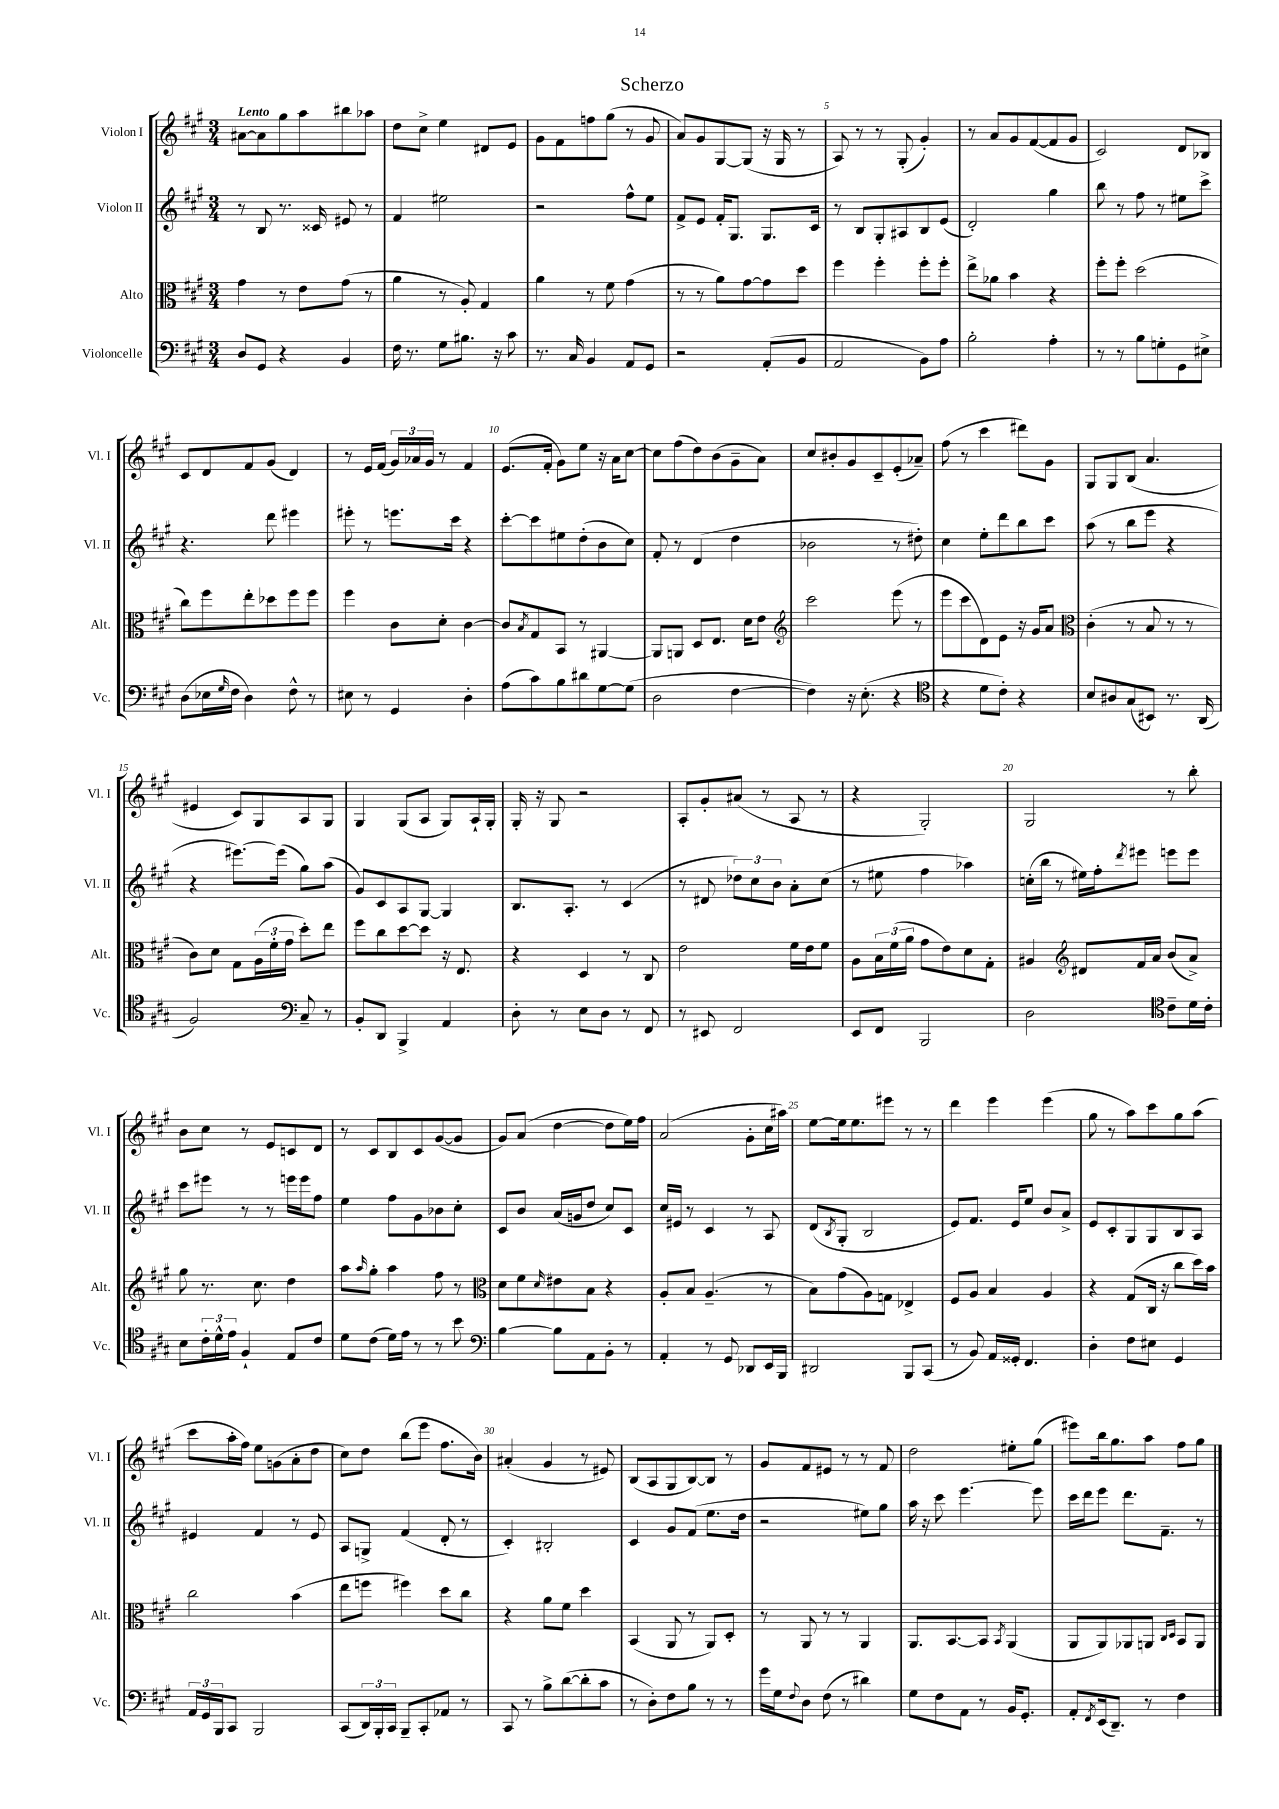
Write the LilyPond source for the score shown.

\header { title = "Scherzo" }
<<
\new StaffGroup <<
\new Staff = "s0" \with { instrumentName = "Violon I" shortInstrumentName = "Vl. I" } {
    \clef treble \key a \major \numericTimeSignature \time 3/4 \tempo "Lento"
    ais'8~ ais'8 gis''8 a''8 bis''8 aes''8 |
    d''8 cis''8-> e''4 dis'8 e'8 |
    gis'8 fis'8 f''8 gis''8( r8 gis'8 |
    a'8) gis'8 gis8~ gis8( r16 gis16 r8 |
    a8) r8 r8 gis8-.( gis'4-.) |
    r8 a'8 gis'8 fis'8~( fis'8 gis'8 |
    cis'2) d'8 bes8 |
    cis'8 d'8 fis'8 gis'8( d'4) |
    r8 e'16 fis'16( \tuplet 3/2 { gis'16) aes'16 gis'16 } r8 fis'4 |
    e'8.( fis'16-. gis'8) e''8 r16 a'16 cis''8~ |
    cis''8 fis''8( d''8) b'8( gis'8-- a'8) |
    cis''8 bis'8-. gis'8 cis'8-- e'8-.( aes'8--) |
    fis''8( r8 cis'''4 dis'''8) gis'8 |
    gis8 gis8 b8( a'4. |
    eis'4 cis'8) gis8 a8 gis8 |
    gis4 gis8( a8 gis8) a16-! gis16-. |
    gis16-. r16 gis8 r2 |
    a8-. gis'8-. ais'8( r8 a8 r8 |
    r4 gis2-.) |
    gis2 r8 b''8-. |
    b'8 cis''8 r8 e'8 c'8 d'8 |
    r8 cis'8 b8 cis'8 gis'8~( gis'8 |
    gis'8) a'8( d''4~ d''8 e''16) fis''16 |
    a'2( gis'8-. cis''16 ais''16) |
    e''8~ e''16 e''8. eis'''8 r8 r8 |
    d'''4 e'''4 e'''4( |
    gis''8 r8 a''8) cis'''8 gis''8 a''8( |
    cis'''8 a''16-. fis''16) e''8 g'8( a'8-. d''8 |
    cis''8) d''8 b''8( e'''8 fis''8. b'16) |
    ais'4-.( gis'4 r8 eis'8) |
    b8( a8 gis8 b8~) b8 r8 |
    gis'8 fis'8 eis'8 r8 r8 fis'8 |
    d''2 eis''8-. gis''8( |
    eis'''8) b''16 gis''8. a''8 fis''8 gis''8 \bar "|." |
}
\new Staff = "s1" \with { instrumentName = "Violon II" shortInstrumentName = "Vl. II" } {
    \clef treble \key a \major \numericTimeSignature \time 3/4
    r8 b8 r8. cisis'16 eis'8 r8 |
    fis'4 eis''2 |
    r2 fis''8-^ e''8 |
    fis'8-> e'8 fis'16-. gis8. gis8. cis'16 |
    r8 b8 gis8-. ais8 b8 e'8( |
    d'2-.) gis''4 |
    b''8 r8 fis''8 r8 eis''8 cis'''8-> |
    r4. d'''8 eis'''4 |
    eis'''8-. r8 e'''8. cis'''16 r4 |
    cis'''8~-. cis'''8 eis''8 d''8-.( b'8 cis''8) |
    fis'8-. r8 d'4( d''4 |
    bes'2 r8 dis''8-.) |
    cis''4 e''8-. d'''8 b''8 cis'''8 |
    a''8( r8 b''8 e'''8 r4 |
    r4 eis'''8.~) eis'''16( gis''8) a''8( |
    gis'8) cis'8 a8 gis8~ gis4 |
    b8. a8.-. r8 cis'4( |
    r8 dis'8 \tuplet 3/2 { des''8) cis''8 b'8 } a'8-. cis''8( |
    r8 eis''8 fis''4 aes''4) |
    c''16-.( b''16 r8 eis''16) fis''16-. \acciaccatura { d'''8 } eis'''8 e'''8 e'''8 |
    cis'''8 eis'''8 r8 r8 e'''16 e'''16 fis''8 |
    e''4 fis''8 gis'8 bes'8 cis''8-. |
    cis'8 b'8 a'16( g'16 d''8 cis''8) cis'8 |
    cis''16 eis'16 r8 cis'4 r8 a8 |
    d'8( \acciaccatura { b8 } gis8-. b2 |
    e'8) fis'8. e'16 e''8 b'8 a'8-> |
    e'8 cis'8-. gis8 gis8 b8 a8 |
    eis'4 fis'4 r8 eis'8 |
    a8 g8-> fis'4( d'8-. r8 |
    cis'4-.) bis2-. |
    cis'4 gis'8 fis'8( e''8. d''16 |
    r2 eis''8) gis''8 |
    a''16 r16 cis'''8 e'''4.~ e'''8 |
    cis'''16 d'''16 e'''8 d'''8. fis'8.-- r8 \bar "|." |
}
\new Staff = "s2" \with { instrumentName = "Alto" shortInstrumentName = "Alt." } {
    \clef alto \key a \major \numericTimeSignature \time 3/4
    gis'4 r8 e'8 gis'8( r8 |
    a'4 r8 a8-.) gis4 |
    a'4 r8 fis'8 gis'4( |
    r8 r8 a'8) gis'8~ gis'8 d''8 |
    fis''4 fis''4-. fis''8-. fis''8-. |
    e''8-> aes'8 b'4 r4 |
    fis''8-. fis''8-. d''2( |
    cis''8) fis''8 e''8-. des''8 fis''8 fis''8 |
    fis''4 cis'8 d'8-. cis'4~ |
    cis'8 \acciaccatura { b8 } gis8 b,8 r8 ais,4~ |
    ais,8 a,8 d8 e8. d'16 e'8 |
    \clef treble cis'''2 e'''8( r8 |
    e'''8 cis'''8 d'8) e'8 r16 gis'16 a'8 |
    \clef alto cis'4-.( r8 b8 r8 r8 |
    cis'8) d'8 gis8 \tuplet 3/2 { a16( fis'16-. gis'16 } d''8-.) e''8 |
    fis''8 cis''8 d''8~ d''8 r16 e8. |
    r4 d4 r8 cis8 |
    e'2 fis'16 e'16 fis'8 |
    a8 \tuplet 3/2 { b16 fis'16( a'16 } gis'8 e'8) d'8 gis8-. |
    ais4 \clef treble dis'8 fis'16 a'16 b'8( a'8->) |
    gis''8 r8. cis''8. d''4 |
    a''8 \grace { a''16 } gis''8-. a''4 fis''8 r8 |
    \clef alto d'8 fis'8 \grace { d'16 } eis'8 b8 r4 |
    a8-. b8 a4.--( r8 |
    b8) gis'8( a8) g8 ees4-> |
    fis8 a8 b4 a4 |
    r4 gis8( cis16 r16 cis''8 d''16) b'16 |
    cis''2 b'4( |
    e''8 f''8 fis''4) d''8 cis''8 |
    r4 a'8 fis'8 d''4 |
    b,4( a,8 r8 a,8) d8-. |
    r8 a,8 r8 r8 a,4 |
    a,8. b,8.~ b,8 \acciaccatura { b,8 } a,4( |
    a,8 a,8) aes,8 a,8 \grace { cis16 d16 } b,8 a,8 \bar "|." |
}
\new Staff = "s3" \with { instrumentName = "Violoncelle" shortInstrumentName = "Vc." } {
    \clef bass \key a \major \numericTimeSignature \time 3/4
    d8 gis,8 r4 b,4 |
    fis16 r8. gis8 bis8. r16 cis'8 |
    r8. cis16 b,4 a,8 gis,8 |
    r2 a,8-.( b,8 |
    a,2 b,8) a8 |
    b2-. a4-. |
    r8 r8 b8 g8-. gis,8 eis8-> |
    d8( ees16 \grace { gis16 } fis16 d4) fis8-^ r8 |
    eis8 r8 gis,4 d4-. |
    a8( cis'8) b8 dis'8 gis8~ gis8( |
    d2 fis4~ |
    fis4) r16 e8.-.( r4 |
    \clef tenor r4 d'8 cis'8-.) r4 |
    b8 ais8 gis8( bis,8) r8. a,16( |
    fis2) \clef bass cis8-- r8 |
    b,8-. d,8 b,,4-> a,4 |
    d8-. r8 e8 d8 r8 fis,8 |
    r8 eis,8 fis,2 |
    e,8 fis,8 b,,2 |
    d2 \clef tenor cis'8-- d'16 cis'16-. |
    b8 \tuplet 3/2 { cis'16-. d'16-^ e'16 } fis4-! e8 cis'8 |
    d'8 cis'8( d'16) e'16 r8 r8 b'8 |
    \clef bass b4~ b8 a,8 b,8-. r8 |
    a,4-. r8 gis,8 des,8 e,16 b,,16 |
    dis,2 b,,8 cis,8( |
    r8 b,8) a,16 gisis,16-. fis,4. |
    d4-. fis8 eis8 gis,4 |
    \tuplet 3/2 { a,16 gis,16 b,,16 } cis,8 b,,2 |
    cis,8( \tuplet 3/2 { d,16) b,,16-. cis,16 } b,,8-- cis,8-. aes,8 r8 |
    cis,8 r8 b8-> d'8~( d'8-. cis'8 |
    r8 d8-.) fis8 b8 r8 r8 |
    gis'16 gis16 \appoggiatura { fis8 } d8 fis8( r8 dis'4) |
    gis8 fis8 a,8 r8 b,16 gis,8.-. |
    a,8-. \acciaccatura { fis,8 } e,16( d,8.--) r8 fis4 \bar "|." |
}
>>
>>
\layout { \context { \Score \override BarNumber.break-visibility = ##(#f #t #t) barNumberVisibility = #(every-nth-bar-number-visible 5) } }
